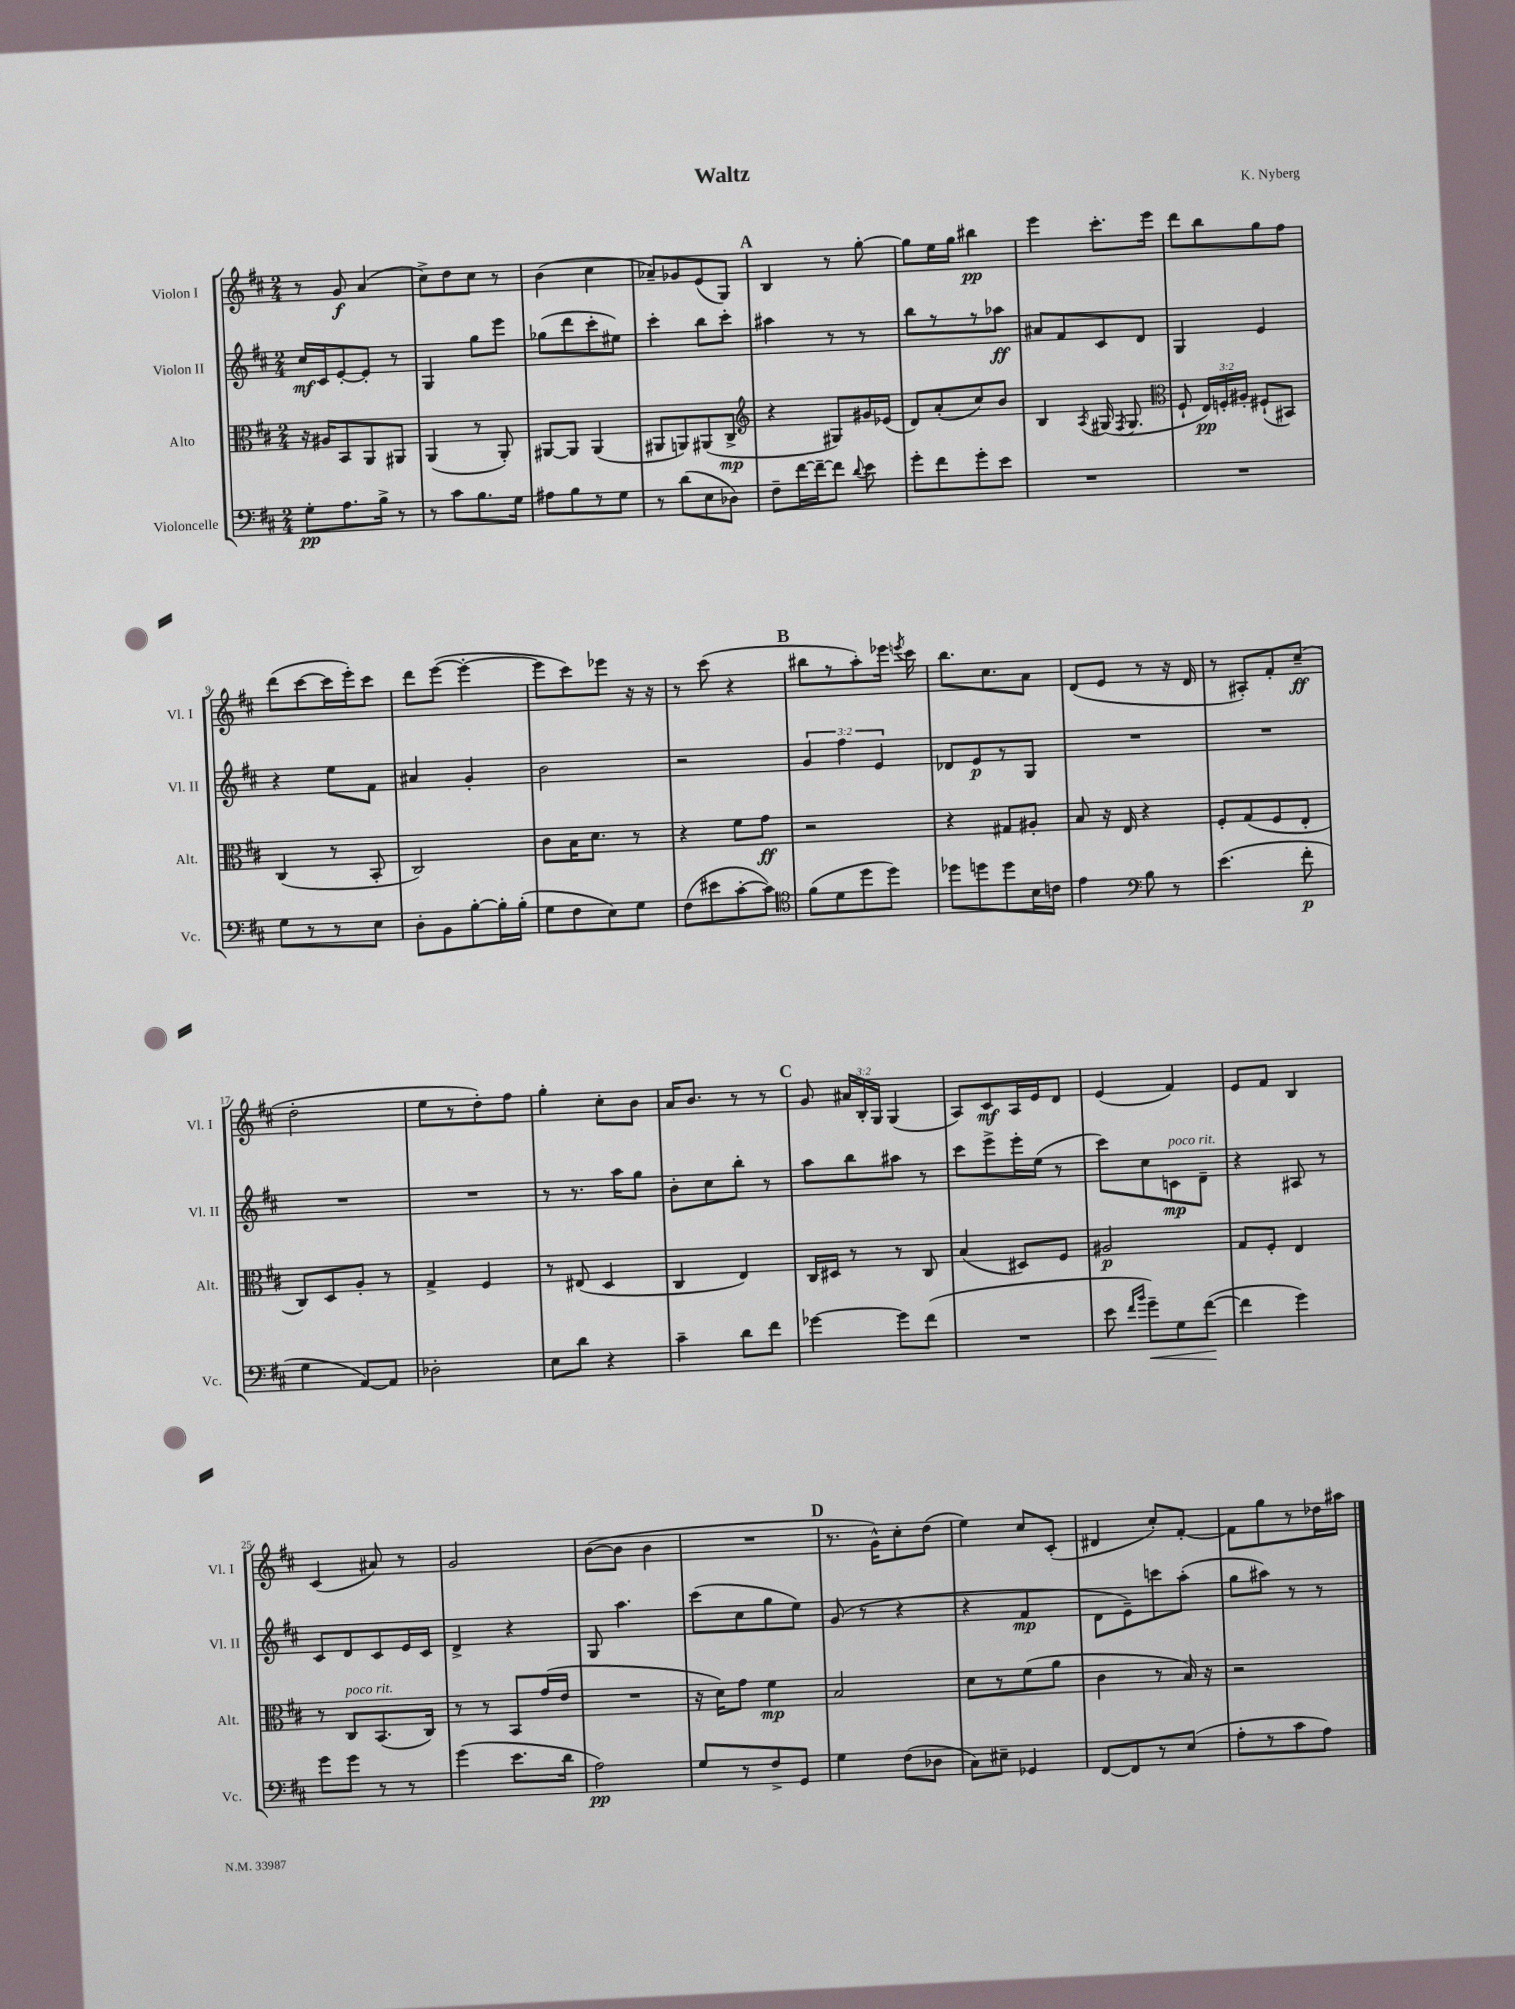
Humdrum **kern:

**kern	**dynam	**kern	**dynam	**kern	**dynam	**kern	**dynam
*part4	*part4	*part3	*part3	*part2	*part2	*part1	*part1
*staff4	*staff4	*staff3	*staff3	*staff2	*staff2	*staff1	*staff1
*I"Violoncelle	*	*I"Alto	*	*I"Violon II	*	*I"Violon I	*
*I'Vc.	*	*I'Alt.	*	*I'Vl. II	*	*I'Vl. I	*
*clefF4	*	*clefC3	*	*clefG2	*	*clefG2	*
*k[f#c#]	*	*k[f#c#]	*	*k[f#c#]	*	*k[f#c#]	*
*M2/4	*	*M2/4	*	*M2/4	*	*M2/4	*
=1	=1	=1	=1	=1	=1	=1	=1
8G'\L	pp	16r	.	16cc#/LL	mf	8r	.
.	.	16A#X/KL	.	16c#/J	.	.	.
8.A\	.	8BB/	.	[8e'/	.	8g/	f
.	.	8AA/	.	8e'/J]	.	(4a/	.
16B^\Jk	.	.	.	.	.	.	.
8r	.	8AA#X/J	.	8r	.	.	.
=2	=2	=2	=2	=2	=2	=2	=2
8r	.	(4AA/	.	4G/	.	8cc#^\L)	.
8c#\L	.	.	.	.	.	8dd\	.
8.B\	.	8r	.	8gg\L	.	8cc#\J	.
.	.	8AA'/)	.	8eee\J	.	8r	.
16G\Jk	.	.	.	.	.	.	.
=3	=3	=3	=3	=3	=3	=3	=3
8A#X\L	.	[8AA#X/L	.	(8gg-X\L	.	(4b\	.
8B\	.	8AA#/J]	.	8ddd\	.	.	.
8r	.	(4AA#/	.	8ccc#'\	.	4cc#\	.
8G\J	.	.	.	8ee#X\J)	.	.	.
=4	=4	=4	=4	=4	=4	=4	=4
8r	.	8AA#X/L	.	4ccc#'\	.	8a-X~/L)	.
(8d\L	.	8AAn/)	.	.	.	8g-X/	.
8E\	.	(8AA#X/	.	8bb\L	.	(8e/	.
8D-X\J)	.	8C#^/J	mp	8ccc#'\J	.	8G/J)	.
!!LO:REH:place=s1:t=A
=5	=5	=5	=5	=5	=5	=5	=5
*	*	*clefG2	*	*	*	*	*
8F#~\L	.	4r	.	4aa#X\	.	4B/	.
[16f#\L	.	.	.	.	.	.	.
16f#~\J_	.	.	.	.	.	.	.
8f#\J]	.	8G#X/L)	.	8r	.	8r	.
8qqd/	.	.	.	.	.	.	.
8e\	.	16g#X/L	.	8r	.	[8gg'\	.
.	.	(16e-X/JJ	.	.	.	.	.
=6	=6	=6	=6	=6	=6	=6	=6
8g'\L	.	8d/L)	.	8bb\L	.	8gg\L]	.
8f#\	.	(8a'/	.	8r	.	16ee\L	.
.	.	.	.	.	.	16gg\JJ	.
8g'\	.	8cc#/)	.	8r	.	4bb#X\	pp
8e\J	.	8b/J	.	8aa-X\J	ff	.	.
=7	=7	=7	=7	=7	=7	=7	=7
2r	.	4B/	.	8a#X/L	.	4eee\	.
.	.	.	.	8f#/	.	.	.
.	.	8qA/	.	.	.	.	.
.	.	(16G#X/	.	8c#/	.	8.ccc#'\L	.
.	.	8qF#/	.	.	.	.	.
.	.	8.G#/	.	.	.	.	.
.	.	.	.	8d/J	.	.	.
.	.	.	.	.	.	16eee\Jk	.
=8	=8	=8	=8	=8	=8	=8	=8
*	*	*clefC3	*	*	*	*	*
2r	.	8F#`/	.	4G/	.	8ddd\L	.
.	.	24E/LL)	pp	.	.	8bb\	.
.	.	24Fn'/	.	.	.	.	.
.	.	24A#X'/JJ	.	.	.	.	.
.	.	(8F#X`/L	.	4e/	.	8gg\	.
.	.	8BB#X/J)	.	.	.	8ff#\J	.
!!LO:LB:g=z
=9	=9	=9	=9	=9	=9	=9	=9
8G\L	.	(4C#/	.	4r	.	(8ddd\L	.
8r	.	.	.	.	.	[8ccc#\	.
8r	.	8r	.	8ee\L	.	16ccc#\L]	.
.	.	.	.	.	.	16eee'\J)	.
8E\J	.	8BB'/	.	8f#\J	.	8ccc#\J	.
=10	=10	=10	=10	=10	=10	=10	=10
8D'\L	.	2C#/)	.	4a#X/	.	8ddd\L	.
8BB\	.	.	.	.	.	([8eee\J	.
[8B'\	.	.	.	4g'/	.	4eee'\_	.
16B'\L]	.	.	.	.	.	.	.
(16B'\JJ	.	.	.	.	.	.	.
=11	=11	=11	=11	=11	=11	=11	=11
8G\L	.	8c#\L	.	2b\	.	8eee\L]	.
8F#\	.	16B\K	.	.	.	8ccc#\)	.
.	.	8.d\J	.	.	.	.	.
8E\)	.	.	.	.	.	8eee-X\J	.
8G\J	.	8r	.	.	.	16r	.
.	.	.	.	.	.	16r	.
=12	=12	=12	=12	=12	=12	=12	=12
(8F#\L	.	4r	.	2r	.	8r	.
8e#X\	.	.	.	.	.	(8ccc#\	.
[8c#'\	.	8f#\L	.	.	.	4r	.
8c#\J])	.	8g\J	ff	.	.	.	.
!!LO:REH:place=s1:t=B
=13	=13	=13	=13	=13	=13	=13	=13
*clefC4	*	*	*	*	*	*	*
(8f#\L	.	2r	.	6g/	.	8bb#X\L	.
8d\	.	.	.	.	.	8r	.
.	.	.	.	6ff#\	.	.	.
8dd\	.	.	.	.	.	8aa'\)	.
.	.	.	.	6e/	.	.	.
8dd\J)	.	.	.	.	.	16eee-X\Jk	.
.	.	.	.	.	.	8qeeen/	.
.	.	.	.	.	.	16ccc#\	.
=14	=14	=14	=14	=14	=14	=14	=14
8dd-X\L	.	4r	.	8d-X/L	.	8.bb\L	.
8ddn\	.	.	.	8e/	p	.	.
.	.	.	.	.	.	8.cc#\	.
8dd\	.	8G#X/L	.	8r	.	.	.
16B\L	.	8A#X'/J	.	8G/J	.	8a\J	.
16cn\JJ	.	.	.	.	.	.	.
=15	=15	=15	=15	=15	=15	=15	=15
4e\	.	8B/	.	2r	.	(8d/L	.
.	.	16r	.	.	.	8e/J	.
.	.	16E/	.	.	.	.	.
*clefF4	*	*	*	*	*	*	*
8B\	.	4r	.	.	.	8r	.
8r	.	.	.	.	.	16r	.
.	.	.	.	.	.	16d/	.
=16	=16	=16	=16	=16	=16	=16	=16
(4.e\	.	8F#'/L	.	2r	.	8r	.
.	.	(8G/	.	.	.	8A#X'/L)	.
.	.	8F#/	.	.	.	8f#'/	.
8f#'\	p	8E'/J	.	.	.	(8cc#~/J	ff
!!LO:LB:g=z
=17	=17	=17	=17	=17	=17	=17	=17
4G\	.	8C#/L)	.	2r	.	2dd'\	.
.	.	8D/	.	.	.	.	.
[8AA/L)	.	8A'/J	.	.	.	.	.
8AA/J]	.	8r	.	.	.	.	.
=18	=18	=18	=18	=18	=18	=18	=18
2D-X'\	.	4G^/	.	2r	.	8ee\L	.
.	.	.	.	.	.	8r	.
.	.	4F#/	.	.	.	8dd'\)	.
.	.	.	.	.	.	8ff#\J	.
=19	=19	=19	=19	=19	=19	=19	=19
8E\L	.	8r	.	8r	.	4gg'\	.
8d\J	.	(8E#X/	.	8.r	.	.	.
4r	.	4D/	.	.	.	8cc#'\L	.
.	.	.	.	16aa\KL	.	.	.
.	.	.	.	8gg\J	.	8b\J	.
=20	=20	=20	=20	=20	=20	=20	=20
4c#~\	.	4C#/	.	8b'\L	.	16a/KL	.
.	.	.	.	.	.	8.b/J	.
.	.	.	.	8cc#\	.	.	.
8d\L	.	4E/)	.	8bb'\J	.	8r	.
8f#\J	.	.	.	8r	.	8r	.
!!LO:REH:place=s1:t=C
=21	=21	=21	=21	=21	=21	=21	=21
[4g-X\	.	16C#/LL	.	8aa\L	.	8g/	.
.	.	16D#X/JJ	.	.	.	.	.
.	.	8r	.	8bb\	.	24a#X/LL	.
.	.	.	.	.	.	24B'/	.
.	.	.	.	.	.	24G/JJ	.
8g-\L]	.	8r	.	8aa#X\J	.	(4G/	.
(8f#\J	.	8C#/	.	8r	.	.	.
=22	=22	=22	=22	=22	=22	=22	=22
2r	.	(4B/	.	8ccc#\L	.	8A/L)	.
.	.	.	.	8eee^\	.	8c#/	mf
.	.	8D#X/L)	.	16eee'\L	.	16A/L	.
.	.	.	.	(16ee\JJ	.	16e/J	.
.	.	8F#/J	.	8r	.	8d/J	.
=23	=23	=23	=23	=23	=23	=23	=23
8e\	.	2A#X/	p	8ccc#\L)	.	(4e/	.
16qqf#/LL	.	.	.	.	.	.	.
16qqb/JJ	.	.	.	.	.	.	.
!	!LO:HP:b	!	!	!	!	!	!
8g~\L)	<	.	.	8cc#\	.	.	.
!	!	!	!	!LO:TX:a:i:t=poco rit.	!	!	!
8G\	.	.	.	8cn\	mp	4f#/)	.
([8f#\J	.	.	.	8d~\J	.	.	.
.	[	.	.	.	.	.	.
=24	=24	=24	=24	=24	=24	=24	=24
4f#\]	.	8G/L	.	4r	.	8e/L	.
.	.	8F#'/J	.	.	.	8f#/J	.
4g\)	.	4E/	.	8A#X/	.	4B/	.
.	.	.	.	8r	.	.	.
!!LO:LB:g=z
=25	=25	=25	=25	=25	=25	=25	=25
8g\L	.	8r	.	8c#/L	.	(4c#/	.
!	!	!LO:TX:a:i:t=poco rit.	!	!	!	!	!
8g\J	.	8C#/L	.	8d/	.	.	.
8r	.	(8.BB/	.	8c#/	.	8a#X/)	.
8r	.	.	.	16e/L	.	8r	.
.	.	16C#/Jk)	.	16c#/JJ	.	.	.
=26	=26	=26	=26	=26	=26	=26	=26
(4g\	.	8r	.	4d^/	.	2g/	.
.	.	8r	.	.	.	.	.
8.e\L	.	8BB/L	.	4r	.	.	.
.	.	(16g/L	.	.	.	.	.
16d\Jk	.	16e/JJ	.	.	.	.	.
=27	=27	=27	=27	=27	=27	=27	=27
2A\)	pp	2r	.	8G/	.	([8b\L	.
.	.	.	.	4.aa\	.	8b\J]	.
.	.	.	.	.	.	4b\	.
=28	=28	=28	=28	=28	=28	=28	=28
8G/L	.	16r	.	(8ccc#\L	.	2r	.
.	.	16d\KL)	.	.	.	.	.
8r	.	8g\J	.	8cc#\	.	.	.
8F#^/	.	4f#\	mp	8gg\	.	.	.
8GG/J	.	.	.	8ee\J)	.	.	.
!!LO:REH:place=s1:t=D
=29	=29	=29	=29	=29	=29	=29	=29
4G\	.	2B/	.	(8g/	.	8.r	.
.	.	.	.	8r	.	.	.
.	.	.	.	.	.	16g^^\KL)	.
(8F#\L	.	.	.	4r	.	8cc#'\	.
8D-X\J	.	.	.	.	.	(8dd\J	.
=30	=30	=30	=30	=30	=30	=30	=30
8C#\L)	.	8d\L	.	4r	.	4ee\)	.
8E#X~\J	.	8r	.	.	.	.	.
4GG-X/	.	(8f#\	.	4f#/	mp	8cc#/L	.
.	.	8a\J	.	.	.	(8c#'/J	.
=31	=31	=31	=31	=31	=31	=31	=31
[8FF#/L	.	4c#\	.	8d\L	.	4d#X/	.
8FF#/]	.	.	.	8e~\)	.	.	.
8r	.	8r	.	8cccn\	.	8cc#'/L)	.
(8E/J	.	16B/)	.	(8aa'\J	.	[8f#'/J	.
.	.	16r	.	.	.	.	.
=32	=32	=32	=32	=32	=32	=32	=32
8A'\L	.	2r	.	8gg\L	.	8f#\L]	.
8r	.	.	.	8aa#X\J)	.	8gg\	.
8c#\	.	.	.	8r	.	8r	.
8A\J)	.	.	.	8r	.	16dd-X\L	.
.	.	.	.	.	.	16aa#X\JJ	.
==	==	==	==	==	==	==	==
*-	*-	*-	*-	*-	*-	*-	*-
